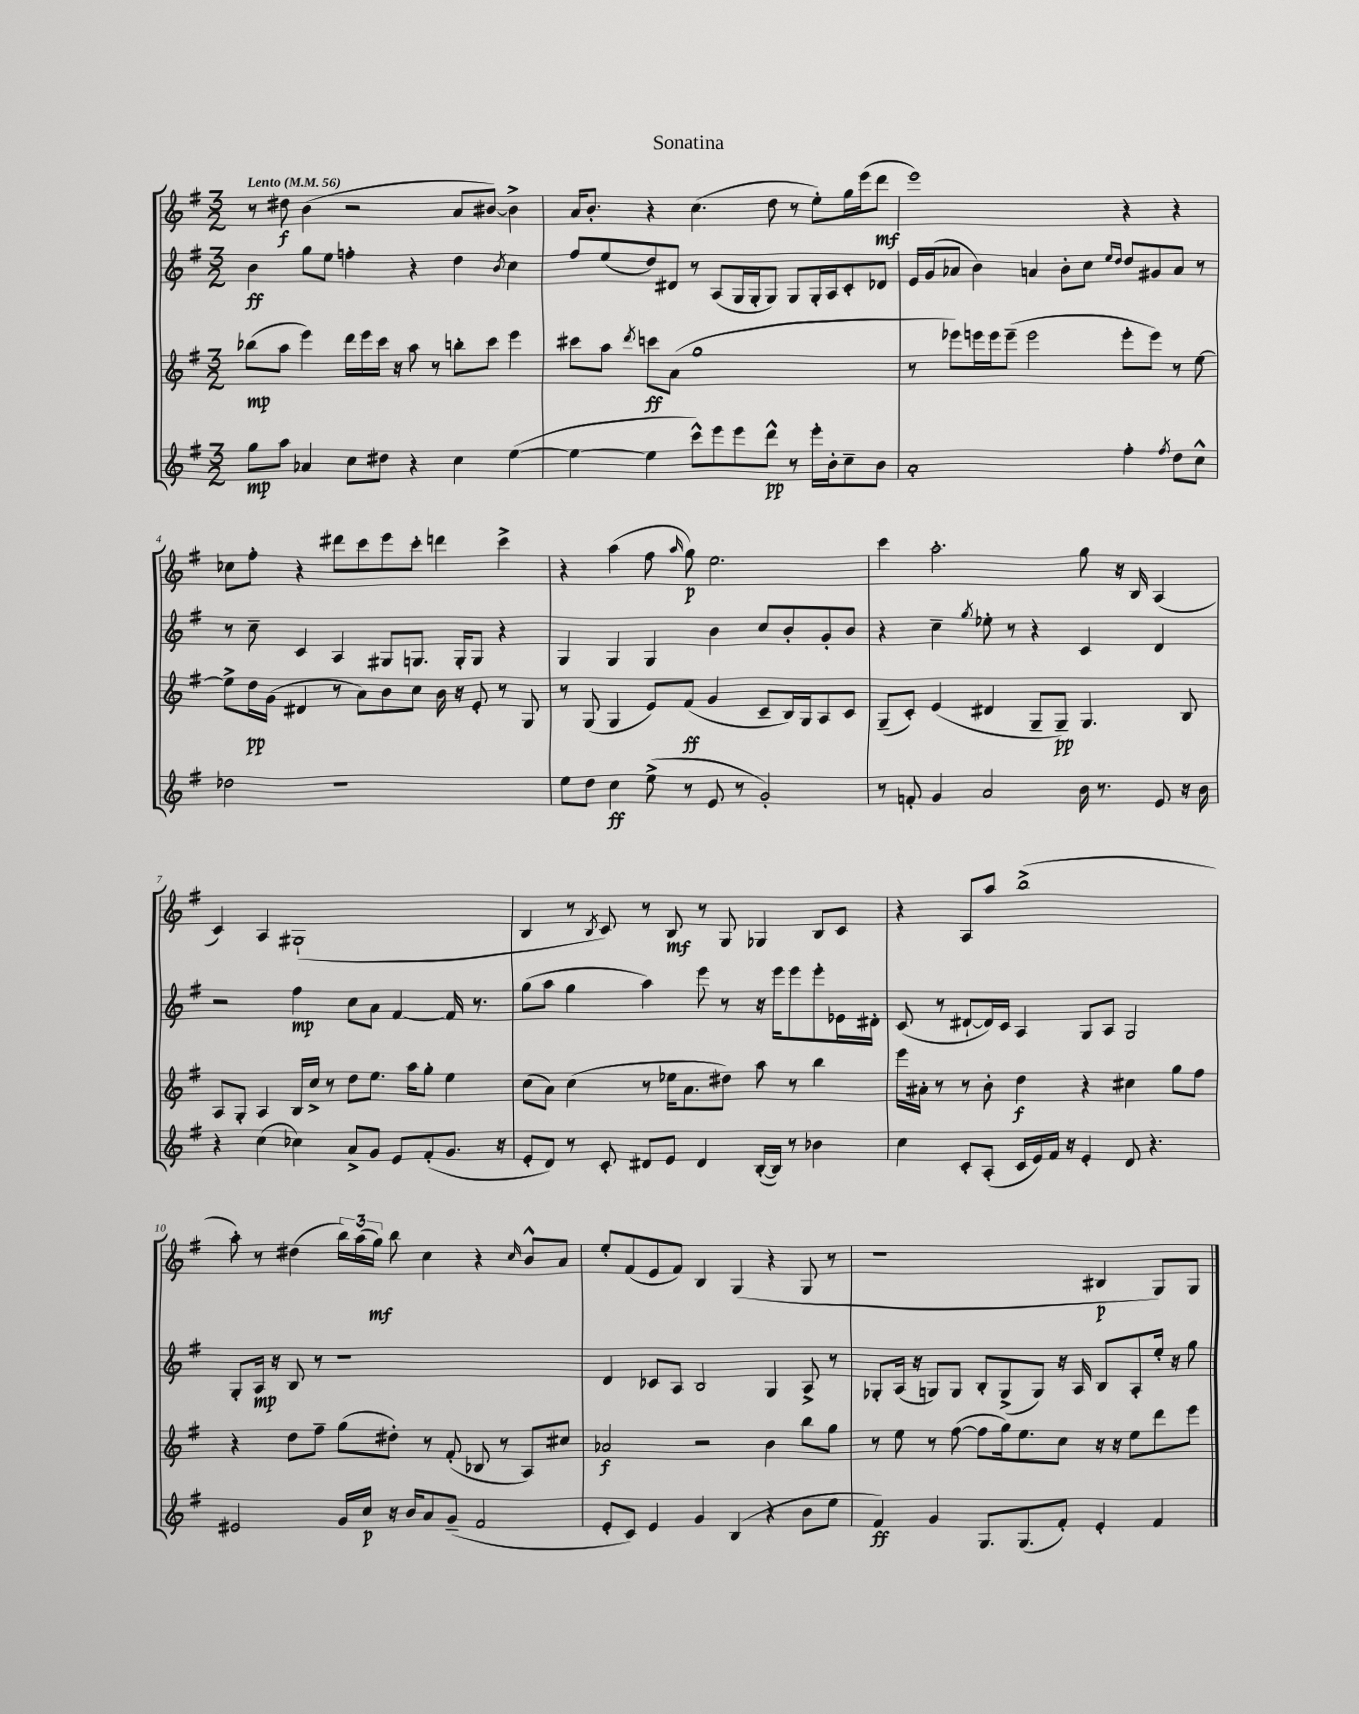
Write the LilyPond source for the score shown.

\header { title = "Sonatina" }
<<
\new StaffGroup <<
\new Staff = "s0" {
    \clef treble \key g \major \numericTimeSignature \time 3/2 \tempo "Lento" 4 = 56
    \autoBeamOff r8 dis''8\f b'4( r2 a'8[ bis'8]~) bis'4-> |
    a'16[ b'8.]-. r4 c''4.( d''8 r8 e''8[-.) g''16 e'''16( d'''8]\mf |
    e'''1) r4 r4 |
    ces''8[ fis''8]-. r4 dis'''8[ c'''8 e'''8 c'''8]-. d'''4 c'''4-> |
    r4 a''4( fis''8 \grace { a''16 } g''8\p) e''2. |
    c'''4 a''2.-. g''8 r16 b16 a4( |
    c'4) a4 gis1-!( |
    b4 r8 \acciaccatura { b8 } c'8) r8 b8\mf r8 g8 ges4 b8[ c'8] |
    r4 a8[ a''8] b''1->( |
    a''8-.) r8 dis''4( \tuplet 3/2 { b''16[) a''16( g''16]\mf) } b''8 c''4 r4 \grace { c''16 } b'8[-^ a'8] |
    e''8[-. fis'8( e'8 fis'8]) b4 g4( r4 g8 r8 |
    r1 bis4\p g8[) g8] \bar "|." |
}
\new Staff = "s1" {
    \clef treble \key g \major \numericTimeSignature \time 3/2
    \autoBeamOff b'4\ff g''8[ e''8] f''4-. r4 d''4 \acciaccatura { b'8 } c''4 |
    fis''8[ e''8( d''8) dis'8] r8 a8[( g16 g16-. g8]) g8[ g16-. a16 c'8-. des'8] |
    e'16[ g'16( aes'8] b'4) a'4 b'8[-. c''8] \grace { e''16[ d''16] } d''8[ gis'8 a'8] r8 |
    r8 c''8-- c'4 a4 gis8[ g8.] g16[-. g8] r4 |
    g4 g4 g4 b'4 c''8[ b'8-. g'8-. b'8] |
    r4 c''4-- \acciaccatura { g''8 } ees''8-. r8 r4 c'4 d'4 |
    r2 fis''4\mp c''8[ a'8] fis'4~ fis'16 r8. |
    g''8[( a''8] g''4 a''4) e'''8 r8 r16 e'''16[ e'''8 e'''8-. ees'16 dis'16]-. |
    c'8( r8 dis'8[~-! dis'16) c'16] a4 g8[ a8] g2 |
    g8[-. a16]\mp r16 b8 r8 r1 |
    d'4 ces'8[ a8] b2 g4 a8-> r8 |
    ges8[-. a16]( r16 g8[) g8] b8[-. g8->( g8]) r16 a16 b8[ a8-. e''16]-. r16 g''8 \bar "|." |
}
\new Staff = "s2" {
    \clef treble \key g \major \numericTimeSignature \time 3/2
    \autoBeamOff bes''8[\mp( a''8] e'''4) d'''16[ e'''16 c'''16] r16 a''8 r8 b''8[-. c'''8] e'''4 |
    cis'''8[ a''8] \acciaccatura { d'''8 } c'''8[\ff a'8]( g''1 |
    r8 ees'''8[) e'''16 e'''16 e'''8]--( e'''2 e'''8[-. e'''8]) r8 e''8~ |
    e''8[-> d''16\pp g'16]( dis'4 r8 a'8[) b'8 c''8] b'16 r16 e'8-. r8 g8 |
    r8 g8( g4 e'8[) fis'8]\ff( g'4 c'8[-- b16) g16 a8 c'8] |
    g8[--( c'8]-.) e'4( dis'4 g8[-- g8]--\pp) g4. b8 |
    a8[ g8]-. a4 b16[ c''16]-> r8 d''8[ e''8.] a''16[ g''8]-. e''4 |
    c''8[( a'8]) c''4( r8 ees''16[ a'8. dis''8]) a''8 r8 b''4 |
    e'''16[ ais'16]-. r8 r8 b'8-. d''4\f r4 cis''4 g''8[ fis''8] |
    r4 d''8[ fis''8]-- g''8[( dis''8]-.) r8 fis'8-.( bes8 r8 a8[) cis''8] |
    aes'2\f r2 b'4 b''8[ g''8] |
    r8 e''8 r8 fis''8~( fis''8[ g''16) e''8. c''8] r16 r16 e''8[ d'''8 e'''8] \bar "|." |
}
\new Staff = "s3" {
    \clef treble \key g \major \numericTimeSignature \time 3/2
    \autoBeamOff g''8[\mp a''8] aes'4 c''8[ dis''8] r4 c''4 e''4~( |
    e''4~ e''4 c'''8[-^) e'''8 e'''8 d'''8]-^\pp r8 e'''16[-. b'16-. c''8-- b'8] |
    a'1-. fis''4-. \acciaccatura { fis''8 } d''8[ c''8]-^ |
    des''2 r1 |
    e''8[ d''8] c''4\ff e''8->( r8 e'8 r8 g'2-.) |
    r8 f'8-. g'4 a'2 b'16 r8. e'8 r16 b'16 |
    r4 c''4( ces''4) a'8[-> g'8] e'8[ fis'8-.( g'8.] r16 |
    e'8[-. d'8]) r8 c'8-. dis'8[ e'8] dis'4 b16[~-.( b16]) r8 bes'4 |
    c''4 c'8[-. a8]-.( c'16[ e'16) fis'16] r16 e'4-. d'8 r4. |
    eis'2 g'16[ c''16]\p r16 b'16[ a'8 g'8]--( fis'2 |
    e'8[-. c'8]) e'4 g'4 b4( r4 b'8[ e''8] |
    fis'4\ff) g'4 g8.[ g8.( fis'8]-.) e'4-. fis'4 \bar "|." |
}
>>
>>
